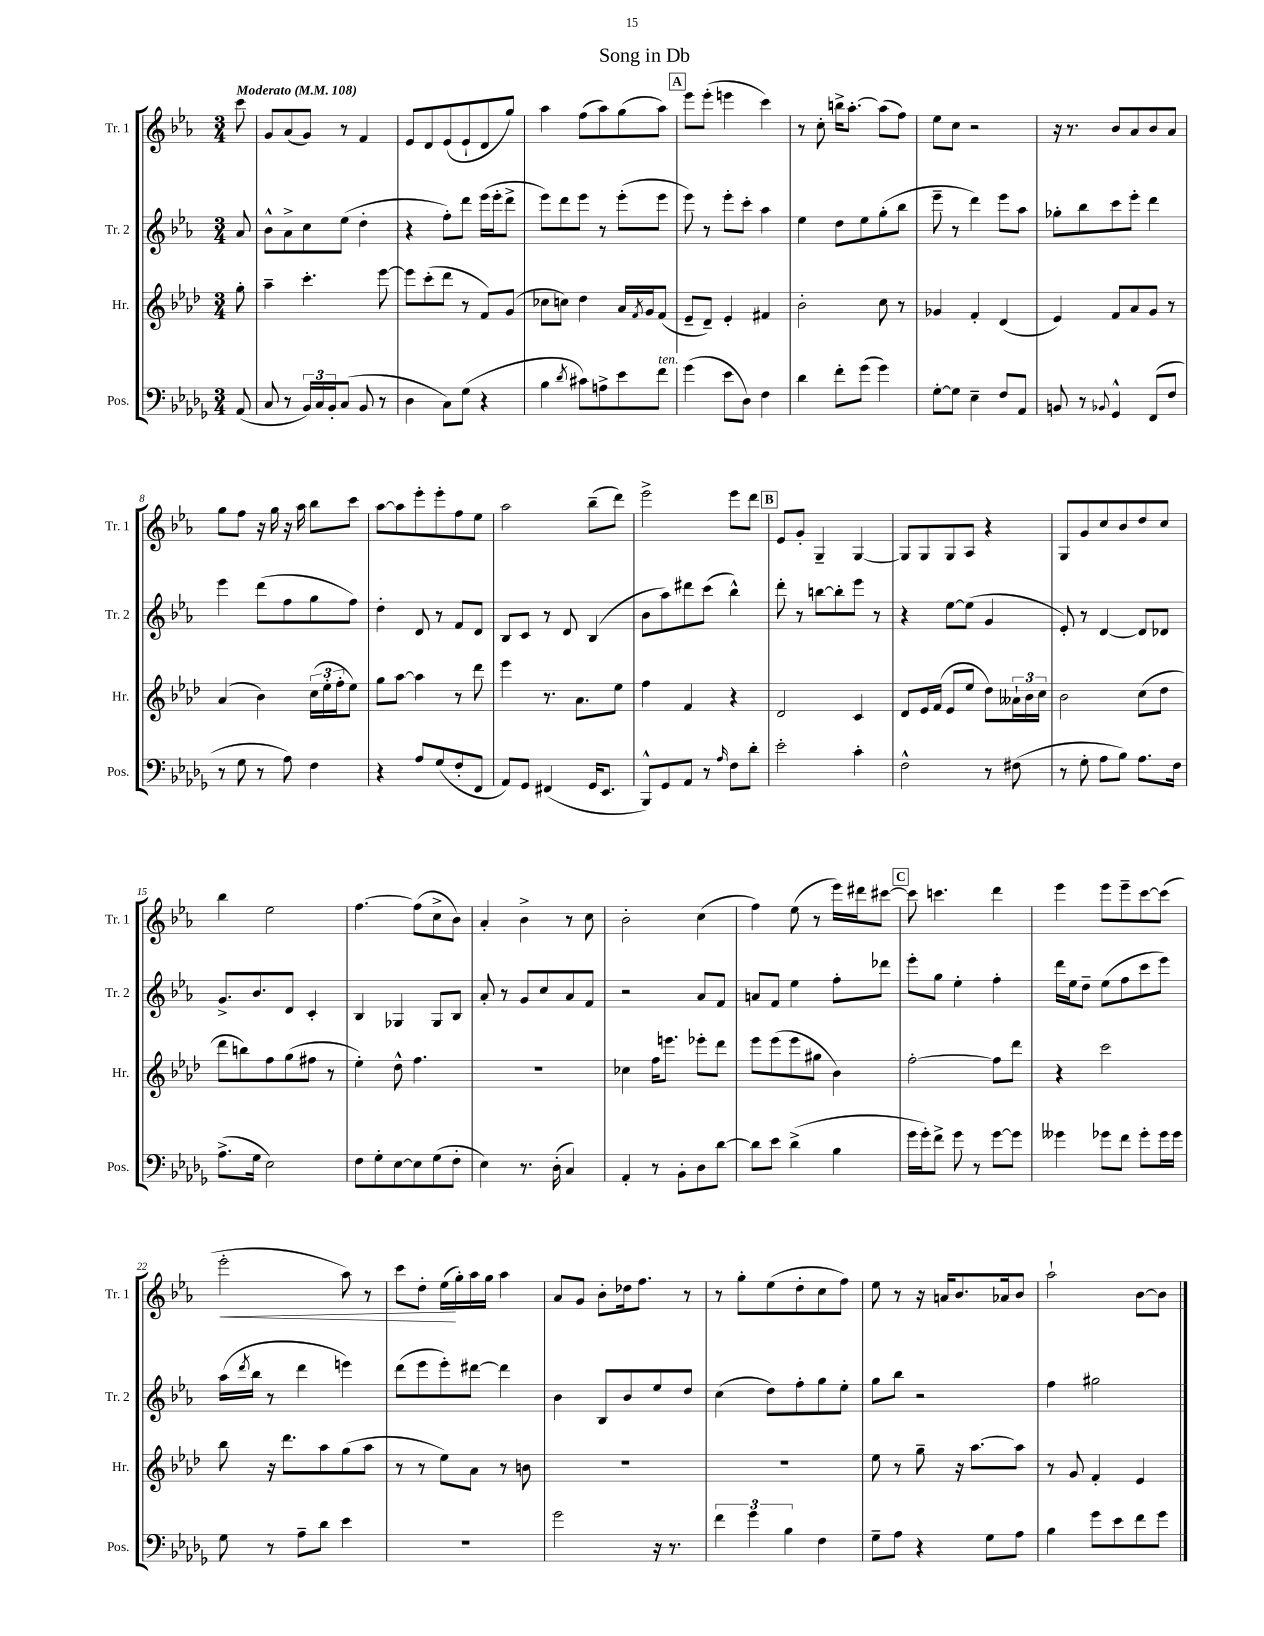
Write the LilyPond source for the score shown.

\header { title = "Song in Db" }
<<
\new StaffGroup <<
\new Staff = "s0" \with { instrumentName = "Tr. 1" shortInstrumentName = "Tr. 1" } {
    \clef treble \key ees \major \numericTimeSignature \time 3/4 \partial 8 \tempo "Moderato" 4 = 108
    c'''8 |
    g'8 aes'8( g'8) r8 f'4 |
    ees'8 d'8 ees'8( ees'8-! d'8 g''8) |
    aes''4 f''8( aes''8) g''8( aes''8) |
    \mark \markup { \box "A" } ees'''8 ees'''8-.( e'''4 c'''4) |
    r8 c''8-. b''16-> aes''8.~-. aes''8( f''8) |
    ees''8 c''8 r2 |
    r16 r8. bes'8 aes'8 bes'8 aes'8 |
    g''8 f''8 r16 g''16 r16 aes''16 bes''8 c'''8 |
    aes''8~ aes''8 ees'''8-. ees'''8-. f''8 ees''8 |
    aes''2 bes''8--( d'''8) |
    ees'''2-> ees'''8 d'''8 |
    \mark \markup { \box "B" } ees'8 g'8-. g4-- g4~ |
    g8 g8 g8 aes8 r4 |
    g8 g'8 c''8 bes'8 d''8 c''8 |
    bes''4 ees''2 |
    f''4.~ f''8( c''8-> bes'8) |
    aes'4-. bes'4-> r8 c''8 |
    bes'2-. c''4( |
    f''4) ees''8( r8 ees'''16) dis'''16 cis'''8~ |
    \mark \markup { \box "C" } cis'''8 c'''4. d'''4 |
    ees'''4 ees'''8 ees'''8-- c'''8~ c'''8( |
    ees'''2-.\< aes''8) r8 |
    c'''8 d''8-. ees''16\!( g''16-.) aes''16 g''16 aes''4 |
    aes'8 g'8 bes'8-. des''16 f''8. r8 |
    r8 g''8-. ees''8( d''8-. c''8 f''8) |
    ees''8 r8 r16 a'16 bes'8. aes'16 bes'8 |
    aes''2-! bes'8~ bes'8 \bar "|." |
}
\new Staff = "s1" \with { instrumentName = "Tr. 2" shortInstrumentName = "Tr. 2" } {
    \clef treble \key ees \major \numericTimeSignature \time 3/4 \partial 8
    aes'8 |
    bes'8-^ aes'8-> c''8 ees''8( d''4-. |
    r4 f''8-.) d'''8 ees'''16( ees'''16-. d'''8-> |
    ees'''8) d'''8 ees'''8 r8 ees'''8-.( ees'''8 |
    \mark \markup { \box "A" } ees'''8) r8 ees'''8-. c'''8-. aes''4 |
    ees''4 d''8 ees''8 g''8-.( bes''8 |
    ees'''8-- r8 d'''4) ees'''8 aes''8 |
    ges''8-. bes''8 c'''8 ees'''8-. d'''4 |
    ees'''4 d'''8( f''8 g''8 f''8) |
    d''4-. d'8 r8 f'8 d'8 |
    bes8 c'8 r8 d'8 bes4( |
    bes'8 aes''8) dis'''8 c'''8( bes''4-^) |
    \mark \markup { \box "B" } d'''8-. r8 b''8~ b''8-. ees'''8 r8 |
    r4 ees''8~ ees''8( g'4 |
    ees'8-.) r8 d'4~ d'8 des'8 |
    g'8.-> bes'8. d'8 c'4-. |
    bes4 ges4 ges8 bes8 |
    aes'8-. r8 g'8 c''8 aes'8 f'8 |
    r2 aes'8 f'8 |
    a'8 f'8 ees''4 f''8-. des'''8 |
    \mark \markup { \box "C" } ees'''8-. g''8 ees''4-. f''4-. |
    d'''16 ees''16 d''8-- ees''8( f''8 c'''8 ees'''8) |
    aes''16( \acciaccatura { d'''8 } bes''16 r8 d'''4 e'''4) |
    d'''8( ees'''8 ees'''8-.) dis'''8~ dis'''4 |
    bes'4 bes8 bes'8 ees''8 d''8 |
    c''4( d''8) f''8-. g''8 ees''8-. |
    g''8 bes''8 r2 |
    f''4 gis''2 \bar "|." |
}
\new Staff = "s2" \with { instrumentName = "Hr." shortInstrumentName = "Hr." } {
    \clef treble \key aes \major \numericTimeSignature \time 3/4 \partial 8
    g''8-. |
    aes''4-- c'''4.-. ees'''8~ |
    ees'''8 c'''8-.( des'''8 r8 f'8) g'8( |
    ces''8 c''8) des''4 aes'16 \acciaccatura { f'8 } g'16 f'8( |
    \mark \markup { \box "A" } ees'8-- des'8--) ees'4-. fis'4 |
    bes'2-. c''8 r8 |
    ges'4 f'4-. des'4( |
    ees'4) f'8 aes'8 g'8 r8 |
    aes'4( bes'4) \tuplet 3/2 { c''16( ees''16-. f''16-. } ees''8) |
    g''8 aes''8~ aes''4 r8 des'''8 |
    ees'''4 r8. aes'8. ees''8 |
    f''4 f'4 r4 |
    \mark \markup { \box "B" } des'2 c'4 |
    des'8 ees'16 f'16( ees'8 ees''8 des''8) \tuplet 3/2 { aeses'16-! bes'16 c''16 } |
    bes'2 c''8( des''8 |
    des'''8 b''8) f''8 g''8( fis''8 r8 |
    ees''4-.) des''8-^ f''4. |
    R2. |
    ces''4 f''16 e'''8. ees'''8-. des'''8 |
    ees'''8 ees'''8( ees'''8 gis''8 bes'4) |
    \mark \markup { \box "C" } f''2~-. f''8 des'''8 |
    r4 c'''2 |
    bes''8 r16 des'''8. aes''8 g''8( aes''8 |
    r8 r8 ees''8) aes'8 r8 b'8 |
    R2. |
    R2. |
    ees''8 r8 g''8-- r16 aes''8.~ aes''8 |
    r8 g'8 f'4-. ees'4 \bar "|." |
}
\new Staff = "s3" \with { instrumentName = "Pos." shortInstrumentName = "Pos." } {
    \clef bass \key des \major \numericTimeSignature \time 3/4 \partial 8
    aes,8( |
    c8 r8 \tuplet 3/2 { bes,16) c16 bes,16-. } c8( bes,8 r8 |
    des4 c8) ges8( r4 |
    bes4 \acciaccatura { des'8 } cis'8) a8-> ees'8 f'8^\markup { \italic "ten." } |
    \mark \markup { \box "A" } ges'4( ees'8 des8) f4 |
    des'4 f'8-. ges'8( ges'4) |
    ges8~-. ges8 ees4-- f8 aes,8 |
    b,8 r8 \appoggiatura { bes,8 } ges,4-^ f,8( f8 |
    r8 ges8 r8 aes8) f4 |
    r4 aes8 ges8( f8-. f,8 |
    aes,8) ges,8 fis,4( ges,16 ees,8. |
    bes,,8-^) ges,8 aes,8 r8 \grace { aes16 } f8 des'8-. |
    \mark \markup { \box "B" } ees'2-. c'4-. |
    f2-^ r8 fis8( |
    r8 ges8-. aes8 bes8) aes8. f16 |
    aes8.->( ges16 ees2) |
    f8 ges8-. ees8~ ees8 ges8( f8-. |
    ees4) r8. des16-.( c4) |
    aes,4-. r8 bes,8-. des8 des'8~ |
    des'8 ees'8 des'4->( bes4 |
    \mark \markup { \box "C" } ges'16 ges'16-.) f'8-> ges'8 r8 ges'8~ ges'8 |
    geses'4 ges'8 f'8 ges'8-. ges'16 ges'16 |
    ges8 r8 aes8-- des'8 ees'4 |
    R2. |
    ges'2 r16 r8. |
    \tuplet 3/2 { f'4 ges'4 bes4 } f4 |
    ges8-- aes8 r4 ges8 aes8 |
    bes4 ges'8 ees'8 f'8 ges'8 \bar "|." |
}
>>
>>
